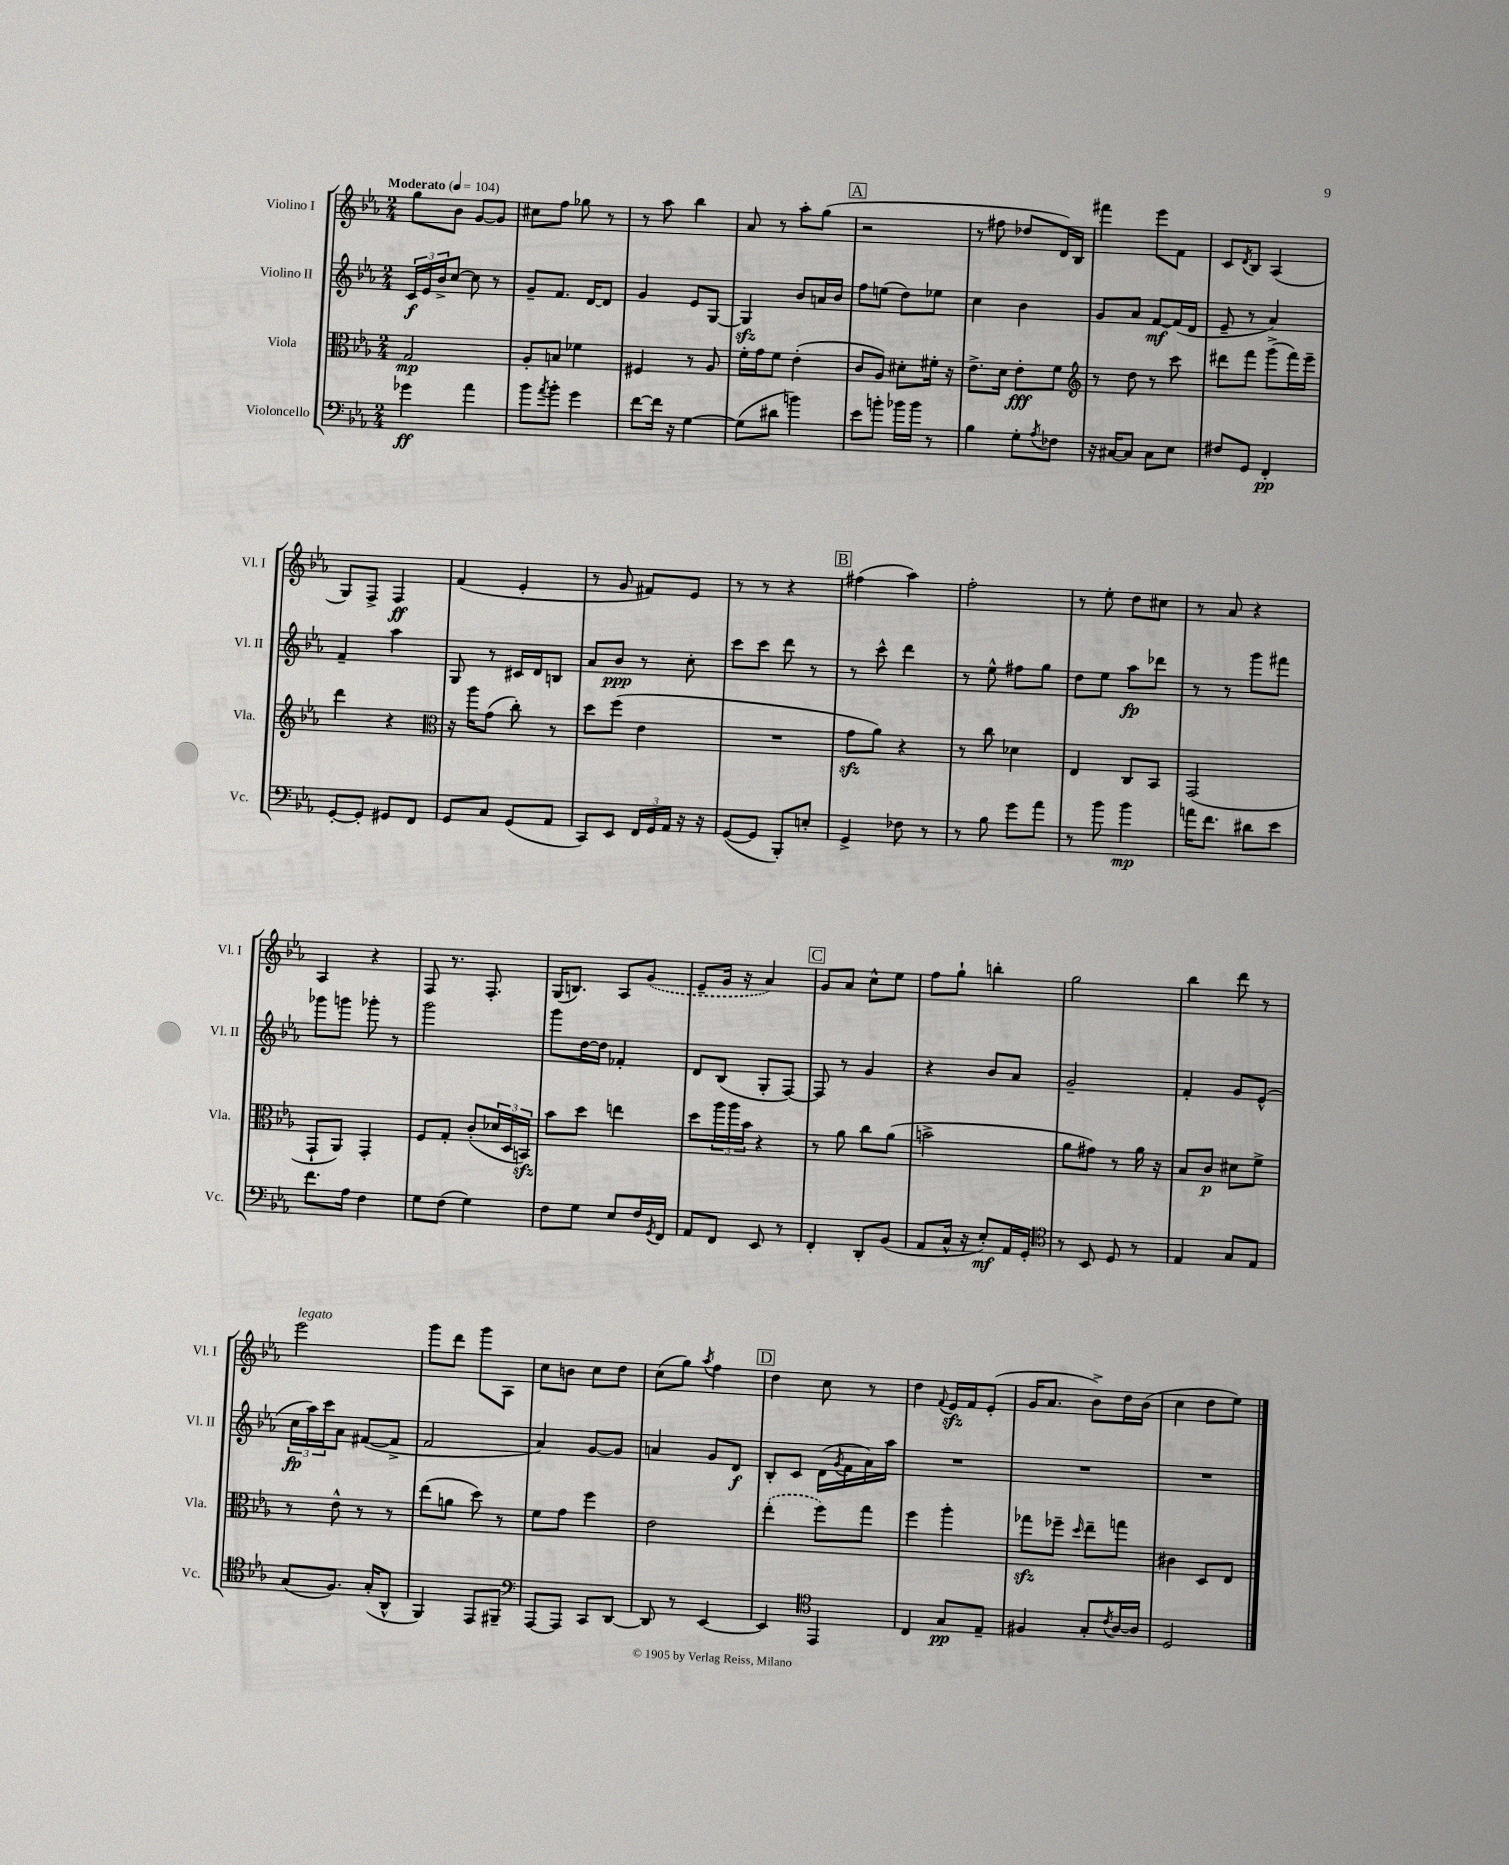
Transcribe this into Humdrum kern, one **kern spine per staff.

**kern	**kern	**kern	**kern
*staff4	*staff3	*staff2	*staff1
*clefF4	*clefC3	*clefG2	*clefG2
*k[b-e-a-]	*k[b-e-a-]	*k[b-e-a-]	*k[b-e-a-]
*M2/4	*M2/4	*M2/4	*M2/4
*MM104	*MM104	*MM104	*MM104
4g-	2G	24c	8gg
.	.	24e-	.
.	.	24b-^	.
.	.	[8cc	8b-
4a-	.	8cc]	[8g
.	.	8r	8g]
=	=	=	=
8b-	8A-'	8g~	8cc#
8qa-	.	.	.
8b-'	8B	8.f	8ff
4g	4f-	.	8gg-
.	.	[16d	.
.	.	8d]	8r
=	=	=	=
[8f	4F#	4g	8r
16f]	.	.	8aa-
16r	.	.	.
[4G	8r	8e-	4bb-
.	8A-	[8G	.
=	=	=	=
(8G]	16f'	4G]	8a-
.	16g	.	.
8d#	8f	.	8r
4b)	(4e-'	8b-	8aa-'
.	.	16a	(8gg
.	.	16b-	.
=	=	=	=
8e-	8c	8ff	2r
8b'	8A-)	(8ee	.
16b-	8d#'	8dd)	.
16b-	.	.	.
8r	16f#'	8ee-	.
.	16r	.	.
=	=	=	=
4B-	8.e-^	4cc	8r
.	.	.	8ff#
.	16d	.	.
8G'	8e-'	4b-	8dd-
8qA-	.	.	.
8F-	8f	.	16d)
.	.	.	16B-
=	=	=	=
*	*clefG2	*	*
16r	8r	8g	4fff#
[16C#	.	.	.
8C#]	8dd	8a-	.
8C#	8r	[8f	8eee-
8E-	8ccc	(16f]	8f
.	.	16d	.
=	=	=	=
8F#	8ddd#	8e-~	8c
.	.	.	8qd
8GG	8fff	8r	8B-
4FF'	(8ggg^	4a-)	(4A-
.	16fff)	.	.
.	16eee-~	.	.
=	=	=	=
[8GG'	4ddd	4f~	8G)
8GG']	.	.	8F^
8GG#	4r	4aa-	4F
8FF	.	.	.
=	=	=	=
*	*clefC3	*	*
8GG	16r	8G	(4f
.	16aa-	.	.
8C	(8g	8r	.
(8GG	8cc')	16c#	4e-'
.	.	16d	.
8AA-	8r	8B	.
=	=	=	=
8CC)	8dd	8a-	8r
8EE-	(8ff	8b-	8g
24FF	4e-	8r	8f#)
24GG	.	.	.
24AA-	.	.	.
16r	.	8cc'	8e-
16r	.	.	.
=	=	=	=
([8GG	2r	8ccc	8r
8GG]	.	8ccc	8r
8BBB-')	.	8ddd	4r
8E'	.	8r	.
=	=	=	=
4GG^	8g	8r	(4ff#
.	8a-)	8ccc^^	.
8F-	4r	4ddd	4aa-)
8r	.	.	.
=	=	=	=
8r	8r	8r	2ff'
8B-	8cc	8ee-^^	.
8g	4d-	8ff#	.
8a-	.	8gg	.
=	=	=	=
8r	4E-	8dd	8r
8b-	.	8ee-	8ee-'
4b-	8C	8aa-	8dd
.	8BB-	8ddd-	8cc#
=	=	=	=
16a	(2GG	8r	8r
8.f	.	.	.
.	.	8r	8a-
8d#	.	8ggg	4r
8e-	.	8fff#	.
=	=	=	=
8.f	8GG`	8ggg-	4A-
.	8AA-)	8ggg	.
16A-	.	.	.
4F	4GG'	8ggg-'	4r
.	.	8r	.
=	=	=	=
8G	8F	2ggg	8F
(8F	8G'	.	8.r
4G)	(8c'	.	.
.	.	.	8.F'
.	24d-	.	.
.	24D	.	.
.	24BB)	.	.
=	=	=	=
8F	8b-	8ggg	(16G
.	.	.	8.B)
8G	8dd	[16dd	.
.	.	16dd]	.
8E-	4ee	4f-'	8A-
16F	.	.	(8g
8qGG	.	.	.
16FF	.	.	.
=	=	=	=
8AA-	8dd	8d	8e-~
8FF	24aa-	(8B-	16g
.	24aa-	.	.
.	.	.	16r
.	24b-	.	.
8EE-	4r	8G'	4a-)
8r	.	[8F)	.
=	=	=	=
4FF'	8r	8F]	8g
.	8a-	8r	8a-
8DD'	8cc	4g	8cc^^
(8BB-	(8a-	.	8ee-
=	=	=	=
8AA-	2b^	4r	8ff
16C^^	.	.	8gg`
16r	.	.	.
8E-')	.	8b-	4bb'
16AA-	.	8a-	.
16GG'	.	.	.
=	=	=	=
*clefC4	*	*	*
8r	8a-	2g~	2gg
8BB-	8g#)	.	.
8D	8r	.	.
8r	16a-	.	.
.	16r	.	.
=	=	=	=
4E-	8B-	4f'	4bb-
.	8c	.	.
8G	8d#	8g	8ddd
8E-	8f^	(8e-^^	8r
=	=	=	=
(8G	8r	24cc	2eee-
.	.	24aa-)	.
.	.	24ccc	.
8.F)	8e-^^	8a-	.
.	8r	([8f#	.
(16G'	.	.	.
8AA-^^	8r	8f#^]	.
=	=	=	=
4FF)	(8ee-	2f	8ggg
.	8a	.	8ddd
8EE-	8dd)	.	8ggg
8FF#~	8r	.	8A-
=	=	=	=
*clefF4	*	*	*
[8AAA-	8f	4a-)	8cc
8AAA-]	8g	.	8b
8CC	4ff	[8g	8cc
[8DD	.	8g]	8dd
=	=	=	=
8DD]	2e-	4a	(8cc
8r	.	.	8gg)
.	.	.	8qaa-
[4EE-	.	8g	4ff
.	.	8d	.
=	=	=	=
4EE-]	(4ee-'	8B-'	4dd
.	.	8c	.
*clefC4	*	*	*
4EE-	8ff)	(16d	8cc
.	.	8qg	.
.	.	16f	.
.	8gg	16a-)	8r
.	.	16aa-	.
=	=	=	=
4C	4ff	2r	4dd
.	.	.	8qqf
8G	4aa-'	.	16e-
.	.	.	16f
8E-~	.	.	(8e-'
=	=	=	=
4F#	8gg-	2r	16g
.	.	.	8.a-
.	8ff-~	.	.
.	16qqdd	.	.
8G'	8ee-~	.	8b-^)
8qc	.	.	.
[16A-	8gg	.	16dd
16A-]	.	.	(16b-
=	=	=	=
2D	4c#	2r	4cc
.	8D	.	8dd
.	8E-	.	8ee-)
==	==	==	==
*-	*-	*-	*-
